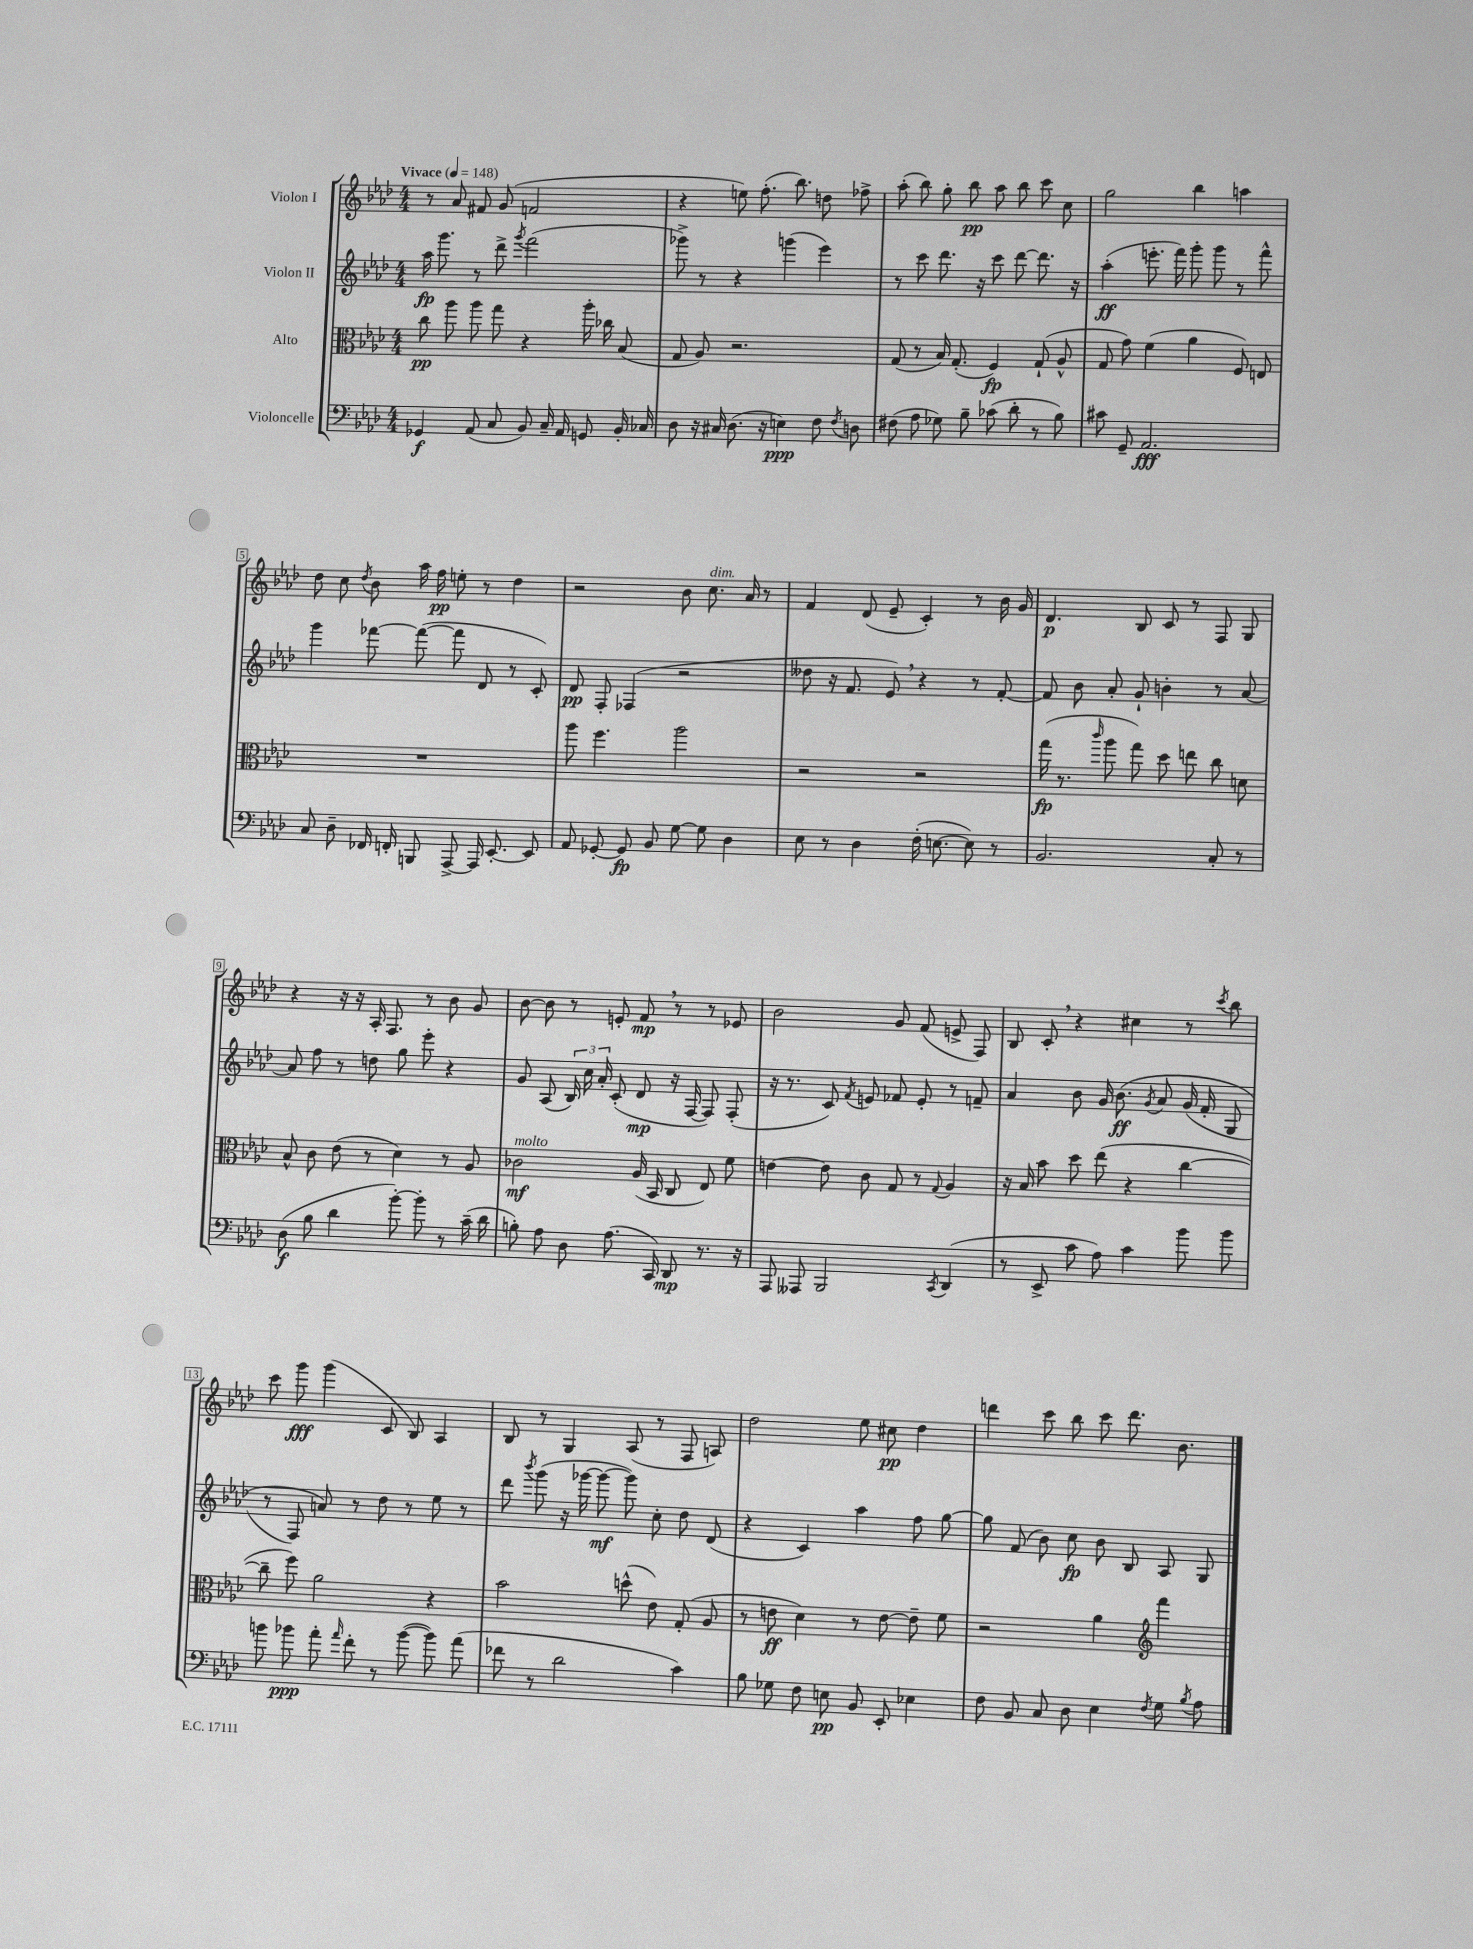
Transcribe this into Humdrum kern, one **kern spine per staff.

**kern	**dynam	**kern	**dynam	**kern	**dynam	**kern	**dynam
*part4	*part4	*part3	*part3	*part2	*part2	*part1	*part1
*staff4	*staff4	*staff3	*staff3	*staff2	*staff2	*staff1	*staff1
*I"Violoncelle	*	*I"Alto	*	*I"Violon II	*	*I"Violon I	*
*clefF4	*	*clefC3	*	*clefG2	*	*clefG2	*
*k[b-e-a-d-]	*	*k[b-e-a-d-]	*	*k[b-e-a-d-]	*	*k[b-e-a-d-]	*
*M4/4	*	*M4/4	*	*M4/4	*	*M4/4	*
*MM148	*	*MM148	*	*MM148	*	*MM148	*
=1	=1	=1	=1	=1	=1	=1	=1
!	!	!	!	!	!	!LO:TX:a:B:t=Vivace	!
4GG-X/	f	8cc\	pp	16aa-\	fp	8r	.
.	.	.	.	8.ggg\	.	.	.
.	.	8aa-\	.	.	.	8a-/	.
(8AA-/	.	8aa-\	.	8r	.	8f#X/	.
8C/	.	8gg\	.	8ddd-^\	.	(8g/	.
.	.	.	.	8qggg/	.	.	.
8BB-/)	.	4r	.	(2fff\	.	2fn/	.
16C~/	.	.	.	.	.	.	.
16AA-/	.	.	.	.	.	.	.
8GGn/	.	16aa-'\	.	.	.	.	.
.	.	16cc-X\	.	.	.	.	.
16BB-'/	.	(8B-/	.	.	.	.	.
16C-X/	.	.	.	.	.	.	.
=2	=2	=2	=2	=2	=2	=2	=2
8D-\	.	8G/	.	8ggg-X^\)	.	4r	.
16r	.	8A-/)	.	8r	.	.	.
16C#X/	.	.	.	.	.	.	.
(8.D-\	.	2.r	.	4r	.	8een\)	.
.	.	.	.	.	.	(8.ff'\	.
16r	.	.	.	.	.	.	.
4En\)	ppp	.	.	(4gggn\	.	.	.
.	.	.	.	.	.	8.bb-\)	.
8F\	.	.	.	4eee-\)	.	8ddn\	.
8qF/	.	.	.	.	.	.	.
8Dn\	.	.	.	.	.	8ff-X^\	.
=3	=3	=3	=3	=3	=3	=3	=3
(8F#X\	.	(8G/	.	8r	.	(8aa-'\	.
8A-\	.	8r	.	8ccc\	.	8bb-\)	.
8G-X\)	.	16B-/)	.	8.ddd-\	.	8gg'\	.
.	.	(8.G'/	.	.	.	.	.
8B-~\	.	.	.	.	.	8bb-\	pp
.	.	.	.	16r	.	.	.
(8c-X\	.	4F/)	fp	8ccc\	.	8aa-\	.
8d-'\	.	.	.	[8ddd-\	.	8bb-\	.
8r	.	(8G`/	.	8.ddd-\]	.	8ccc\	.
8B-\)	.	8A-^^/	.	.	.	8cc\	.
.	.	.	.	16r	.	.	.
=4	=4	=4	=4	=4	=4	=4	=4
8c#X\	.	8G/	.	(4aa-'\	ff	2gg\	.
8GG~/	.	8g\)	.	.	.	.	.
2.AA-/	fff	(4f\	.	8.eeen'\	.	.	.
.	.	.	.	16fff\)	.	.	.
.	.	4a-\	.	8ggg'\	.	4bb-\	.
.	.	.	.	8ggg\	.	.	.
.	.	8F/)	.	8r	.	4aan\	.
.	.	8En/	.	8fff^^\	.	.	.
!!LO:LB:g=z
=5	=5	=5	=5	=5	=5	=5	=5
8C/	.	1r	.	4ggg\	.	8dd-\	.
8D-~\	.	.	.	.	.	8cc\	.
.	.	.	.	.	.	8qdd-/	.
16FF-X/	.	.	.	[8fff-X\	.	8b-\	.
16FFn'/	.	.	.	.	.	.	.
8BBBn/	.	.	.	(8fff-\_	.	16aa-\	.
.	.	.	.	.	.	16ff\	pp
[8AAA-^/	.	.	.	8fff-\]	.	8een'\	.
16AAA-/]	.	.	.	8d-/	.	8r	.
[8.EE-'/	.	.	.	.	.	.	.
.	.	.	.	8r	.	4dd-\	.
8EE-/]	.	.	.	8c'/)	.	.	.
=6	=6	=6	=6	=6	=6	=6	=6
8AA-/	.	8aa-\	.	8d-/	pp	2r	.
[8GG-X'/	.	4.ff\	.	8F'/	.	.	.
8GG-/]	fp	.	.	(4F-X/	.	.	.
8BB-/	.	.	.	.	.	.	.
[8G\	.	2aa-\	.	2r	.	8b-\	.
!	!	!	!	!	!	!LO:TX:a:i:t=dim.	!
8G\]	.	.	.	.	.	8.cc\	.
4D-\	.	.	.	.	.	.	.
.	.	.	.	.	.	16a-/	.
.	.	.	.	.	.	8r	.
=7	=7	=7	=7	=7	=7	=7	=7
8E-\	.	2r	.	8dd--X\	.	4f/	.
8r	.	.	.	16r	.	.	.
.	.	.	.	8.f/	.	.	.
4D-\	.	.	.	.	.	(8d-/	.
.	.	.	.	8e-,/)	.	8e-~/	.
(16F'\	.	2r	.	4r	.	4c'/)	.
[8.En\	.	.	.	.	.	.	.
8E\])	.	.	.	8r	.	8r	.
8r	.	.	.	[8f'/	.	16b-\	.
.	.	.	.	.	.	16g/	.
=8	=8	=8	=8	=8	=8	=8	=8
2.BB-/	.	(16gg\	fp	8f/]	.	4.d-/	p
.	.	8.r	.	.	.	.	.
.	.	.	.	8b-\	.	.	.
.	.	16qqccc/	.	.	.	.	.
.	.	8aa-\	.	8a-'/	.	.	.
.	.	8gg\)	.	8g`/	.	8B-/	.
.	.	8dd-\	.	4bn'\	.	8c/	.
.	.	8een\	.	.	.	8r	.
8C'/	.	8cc\	.	8r	.	8F/	.
8r	.	8dn\	.	[8a-/	.	8G/	.
!!LO:LB:g=z
=9	=9	=9	=9	=9	=9	=9	=9
(8D-\	f	8B-^^/	.	8a-/]	.	4r	.
8B-\	.	8c\	.	8ff\	.	.	.
4d-\	.	(8e-\	.	8r	.	16r	.
.	.	.	.	.	.	16r	.
.	.	8r	.	8ddn\	.	16A-'/	.
.	.	.	.	.	.	8.F/	.
[8b-'\)	.	4d-\)	.	8gg\	.	.	.
8b-'\]	.	.	.	8eee-'\	.	8r	.
8r	.	8r	.	4r	.	8b-\	.
(16c~\	.	8A-/	.	.	.	8g/	.
16d-\	.	.	.	.	.	.	.
=10	=10	=10	=10	=10	=10	=10	=10
!	!	!LO:TX:a:i:t=molto	!	!	!	!	!
8Bn'\)	.	2c-X\	mf	8g/	.	[8b-\	.
8A-\	.	.	.	(8A-/	.	8b-\]	.
8D-\	.	.	.	24B-/)	.	8r	.
.	.	.	.	24cc\	.	.	.
.	.	.	.	24a-'/	.	.	.
(8.A-\	.	.	.	(8c'/	.	8en'/	.
.	.	(16A-/	.	8d-/	mp	8f,/	mp
16CC/)	.	16BB-/	.	.	.	.	.
8DD-/	mp	8C/	.	16r	.	8r	.
.	.	.	.	[16F/	.	.	.
8.r	.	8E-/)	.	8F/])	.	8r	.
.	.	8f\	.	(8F'/	.	8e-X/	.
16r	.	.	.	.	.	.	.
=11	=11	=11	=11	=11	=11	=11	=11
8AAA-/	.	[4en\	.	16r	.	2b-\	.
.	.	.	.	8.r	.	.	.
8AAA--X/	.	.	.	.	.	.	.
2BBB-/	.	8e\]	.	8c/)	.	.	.
.	.	.	.	8qf/	.	.	.
.	.	8c\	.	8en/	.	.	.
.	.	8G/	.	8f-X/	.	8g/	.
.	.	8r	.	8e'/	.	(8f/	.
8qCC/	.	8qqG/	.	.	.	.	.
(4DD-/	.	4A-/	.	8r	.	8en^/	.
.	.	.	.	8fn~/	.	8F/)	.
=12	=12	=12	=12	=12	=12	=12	=12
8r	.	16r	.	4a-/	.	8B-/	.
.	.	16B-/	.	.	.	.	.
8EE-^/	.	8b-\	.	.	.	8c',/	.
8c\	.	8dd-\	.	8b-\	.	4r	.
8A-\)	.	(8ee-\	.	16g/	.	.	.
.	.	.	.	(8.b-\	ff	.	.
4c\	.	4r	.	.	.	4cc#X\	.
.	.	.	.	8qg/	.	.	.
.	.	.	.	8a-/	.	.	.
8b-\	.	[4cc\	.	(16g/	.	8r	.
.	.	.	.	16f'/	.	.	.
.	.	.	.	.	.	8qccc/	.
8b-\	.	.	.	8G/	.	8bb-\	.
!!LO:LB:g=z
=13	=13	=13	=13	=13	=13	=13	=13
8bn\	.	8cc~\]	.	8r	.	8ccc\	.
8b-X\	ppp	8ff\)	.	8F/)	.	8ggg\	fff
8a-'\	.	2a-\	.	8an/)	.	(4ggg\	.
16qqa-/	.	.	.	.	.	.	.
8f'\	.	.	.	8r	.	.	.
8r	.	.	.	8dd-\	.	8c/	.
([8b-\	.	.	.	8r	.	8B-/)	.
8b-\])	.	4r	.	8ee-\	.	4A-/	.
(8a-\	.	.	.	8r	.	.	.
=14	=14	=14	=14	=14	=14	=14	=14
8f-X\	.	2b-\	.	8ddd-\	.	8B-/	.
.	.	.	.	8qbbb-/	.	.	.
8r	.	.	.	(8ggg\	.	8r	.
2d-\	.	.	.	16r	.	4G/	.
.	.	.	.	[16ggg-X\	.	.	.
.	.	.	.	8ggg-\_	mf	.	.
.	.	(8ddn^^\	.	8ggg-\])	.	(8A-/	.
.	.	8e-\)	.	8cc'\	.	8r	.
4c\)	.	(8G'/	.	8dd-\	.	8F/	.
.	.	8A-/	.	(8d-/	.	8An/)	.
=15	=15	=15	=15	=15	=15	=15	=15
8B-\	.	8r	.	4r	.	2dd-\	.
8G-X\	.	8en\	ff	.	.	.	.
8F\	.	4d-\)	.	4c/)	.	.	.
8En\	pp	.	.	.	.	.	.
8BB-/	.	8r	.	4aa-\	.	8ee-\	.
8EE-'/	.	[8e\	.	.	.	8cc#X\	pp
4E-X\	.	8e~\]	.	8ff\	.	4dd-\	.
.	.	8f\	.	[8gg\	.	.	.
=16	=16	=16	=16	=16	=16	=16	=16
8F\	.	2r	.	8gg\]	.	4dddn\	.
8BB-/	.	.	.	(8f/	.	.	.
8C/	.	.	.	8b-\)	.	8ccc\	.
8D-\	.	.	.	8cc\	fp	8bb-\	.
4E-\	.	4a-\	.	8b-\	.	8ccc\	.
.	.	.	.	8B-/	.	8.ddd\	.
8qF/	.	.	.	.	.	.	.
*	*	*clefG2	*	*	*	*	*
8G\	.	4fff\	.	8A-/	.	.	.
.	.	.	.	.	.	8.b-\	.
8qB-/	.	.	.	.	.	.	.
8A-\	.	.	.	8G/	.	.	.
==	==	==	==	==	==	==	==
*-	*-	*-	*-	*-	*-	*-	*-
